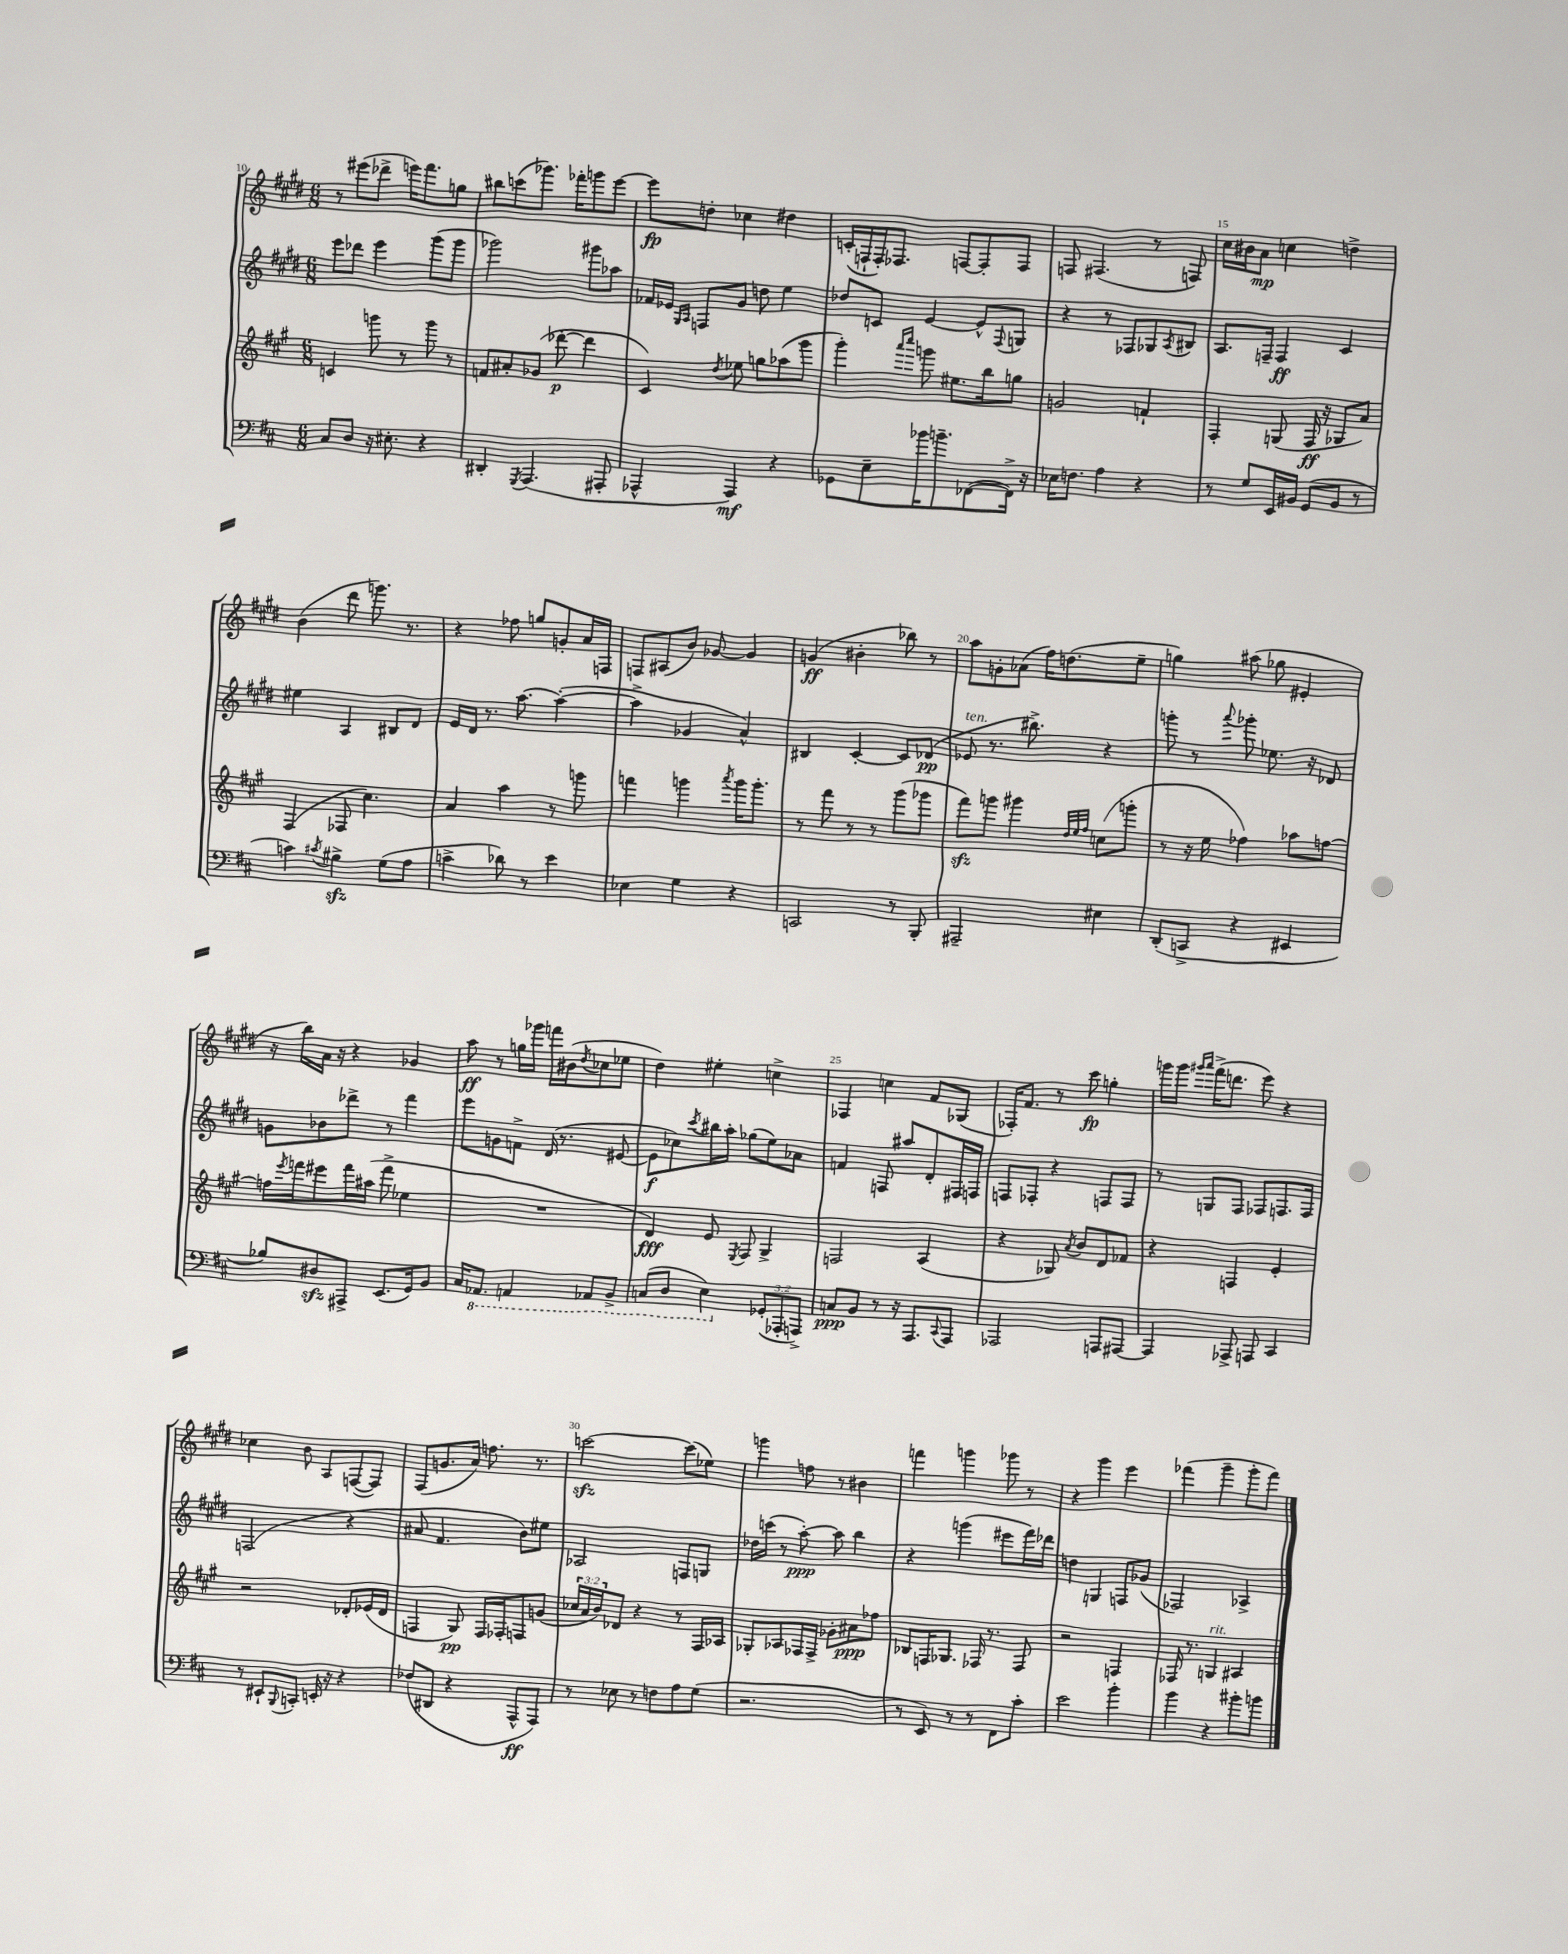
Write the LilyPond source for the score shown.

<<
\new StaffGroup <<
\new Staff = "s0" {
    \clef treble \key e \major \numericTimeSignature \time 6/8
    r8 eis'''8( des'''8-> e'''16) fis'''8. g''8 |
    bis''8 c'''8( ges'''8.) fes'''16-. g'''8 e'''8~ |
    e'''8\fp d''8-. ces''4 dis''4 |
    c'16-.( f16-! f16-.) fes8. f8~ f8-. f8 |
    f8 fis4.( r8 f8) |
    cis''16 bis'16 a'8\mp c''4 d''4-> |
    b'4( dis'''8 g'''8.) r8. |
    r4 fes''8 g''8 g'8-. a'16 f16 |
    f8 ais8( b'8) ges'8~ ges'4 |
    g'4\ff( bis'4-. bes''8) r8 |
    a''8 g'8-. aes'8( fis''16) d''8.( e''8-- |
    g''4) ais''8( ges''8 eis'4-. |
    r16 b''16) a'16 r16 r4 ges'4 |
    a''8\ff r8 g''16 ges'''16 f'''16 bis'16( \acciaccatura { dis''8 } ces''8 ees''8 |
    dis''4) eis''4-. c''4-> |
    fes4 c''4 fis'8 ges8( |
    fes16-.) fis'8. r8 cis'''8\fp g''4-. |
    g'''16 g'''16 \grace { gis'''16 a'''16 } fis'''16->( d'''8. e'''8) r4 |
    ces''4 b'8 a8 f8~( f8) |
    fis8( g'8. a'16) f''8. r8. |
    c'''2~\sfz c'''8( ees''8) |
    g'''4 f''8 r8 bis'4 |
    f'''4 g'''4 ges'''8 r8 |
    r4 gis'''4 e'''4 |
    fes'''4( gis'''4-- gis'''8-. fes'''8) \bar "|." |
}
\new Staff = "s1" {
    \clef treble \key e \major \numericTimeSignature \time 6/8
    e'''8 des'''8 e'''4 gis'''8( gis'''8 |
    ges'''2) gis'''8 aes''8 |
    fes'16 ees'16 \grace { gis16 a16 } f8 gis'8 d''8 e''4 |
    des''8 c'8 e'4~ e'8-^ \appoggiatura { fis8 } g8 |
    r4 r8 fes8 ges8 \acciaccatura { a8 } bis8 |
    a8. f16-- f4\ff cis'4 |
    eis''4 a4 bis8 dis'8 |
    e'16 dis'16 r8. a''8.~ a''4~-.( |
    a''4-> ges'4 a'4-^) |
    bis4 cis'4~-. cis'8 des'8\pp( |
    ees'8^\markup { \italic "ten." } r8. bis''8.->) r4 |
    g'''8-. r8 \appoggiatura { a'''8 } ges'''8-. ees''8. r16 des'8 |
    g'8 bes'8 des'''8-> r8 fis'''4 |
    e'''8 g'8 f'8-> dis'16( r8. eis'8~ |
    eis'8\f ces''8) \acciaccatura { cis'''8 } bis''16 a''16-. ges''8( e''8) aes'8 |
    f'4 f8 ais''8 dis'8-. fis16 f16 |
    f8 fes8-. r4 f8 f8 |
    r8 g8 fis8 fes8 f8. f16 |
    f2( r4 |
    ais'8 fis'4. b'8) eis''8 |
    aes2 f8 g8 |
    des''16 c'''16( r8 a''8~-.\ppp) a''8 b''4 |
    r4 g'''4( eis'''8 fis'''16) des'''16 |
    d''4 g4 f8 ges'8( |
    fes2) aes4-> \bar "|." |
}
\new Staff = "s2" {
    \clef treble \key a \major \numericTimeSignature \time 6/8 \override Staff.TupletNumber.text = #tuplet-number::calc-fraction-text
    c'4 g'''8 r8 g'''8 r8 |
    f'8 ais'8-. ges'8( des'''8~-.\p des'''4 |
    cis'4) \acciaccatura { d''8 } ees''8 g''8 aes''8( gis'''8 |
    gis'''4-.) \grace { a'''16 cis''''16 } g'''8 eis''8. b''16 g''8 |
    g'2 f'4-! |
    fis4-. g8( fis16\ff r16 ges8 a'8) |
    fis4( fes8 cis''4.) |
    a'4 a''4 r8 g'''8 |
    f'''4 g'''4 \acciaccatura { a'''8 } g'''16 g'''8.-. |
    r8 fis'''8 r8 r8 gis'''8( ges'''8 |
    fis'''8\sfz) g'''8 gis'''4 \grace { d''32 e''32 fis''32 } c''8( g'''8-. |
    r8 r16 e''16 fes''4) aes''8 f''8~ |
    f''16 \acciaccatura { e'''8 } f'''16 eis'''8 f'''16 ais''16( f'''8-> ees''4 |
    R2. |
    d'4\fff) e'8 \acciaccatura { e8 } fis8 gis4-> |
    f2 a4( |
    r4 ges8) \acciaccatura { a'8 } b'8 d'8 fes'8 |
    r4 f4 e'4-. |
    r2 des'8-. ees'16( des'16 |
    f4 gis8\pp) f16 fes16-. f8 g'8( |
    \tuplet 3/2 { ces''16 a'16 b'16) } des'8 r4 r8 fis16 aes16 |
    ges8-. aes8 fes16 fes16-> ges'8-. ais'8\ppp fes''8 |
    bes8 f16 ges8. fes16 r8. fes8 |
    r2 f4 |
    fes16 r8. g4^\markup { \italic "rit." } ais4 \bar "|." |
}
\new Staff = "s3" {
    \clef bass \key d \major \numericTimeSignature \time 6/8 \override Staff.TupletNumber.text = #tuplet-number::calc-fraction-text
    cis8 d8 r16 eis8.-. r4 |
    dis,4-. \acciaccatura { g,,8 } a,,4.( ais,,8-. |
    aes,,4-^ aes,,4\mf) r4 |
    ges,8 e8-- bes'16 b'8.-- fes,8~( fes,16->) r16 |
    ees16 f8. a4 r4 |
    r8 g8 e,16 bis,16 g,8( bis,8 r8 |
    c'4) \acciaccatura { cis'8 } bis4->\sfz g8( a8 |
    c'4-> des'8) r8 e'4 |
    ees4 g4 r4 |
    c,2 r8 b,,8-. |
    ais,,2-- eis4 |
    d,8-.( c,8-> r4 eis,4 |
    bes8) dis8\sfz ais,,8-> e,8.( g,16) b,8 |
    cis16 \ottava #-1 aes,,8. a,,4 aes,,8 b,,8-> |
    c,8( d,8 e,4) \ottava #0 \tuplet 3/2 { ges,8-.( aes,,8-. a,,8->) } |
    c8\ppp b,8 r8 r16 a,,8. \appoggiatura { cis,8 } a,,8 |
    aes,,2 a,,8 ais,,8~ |
    ais,,4 aes,,8-> a,,8 cis,4 |
    r8 eis,8-! \appoggiatura { b,,8 } c,8-. e,16-. r16 r4 |
    fes8( dis,8 r4 a,,8-^\ff a,,8) |
    r8 ees8 r8 f8 a8 g8( |
    r2. |
    r8 e,8) r8 r8 fis,8 cis'8-. |
    e'2 b'4-. |
    b'4 r4 bis'8-. b'8 \bar "|." |
}
>>
>>
\layout { \context { \Score currentBarNumber = #10 \override BarNumber.break-visibility = ##(#f #t #t) barNumberVisibility = #(every-nth-bar-number-visible 5) } }
